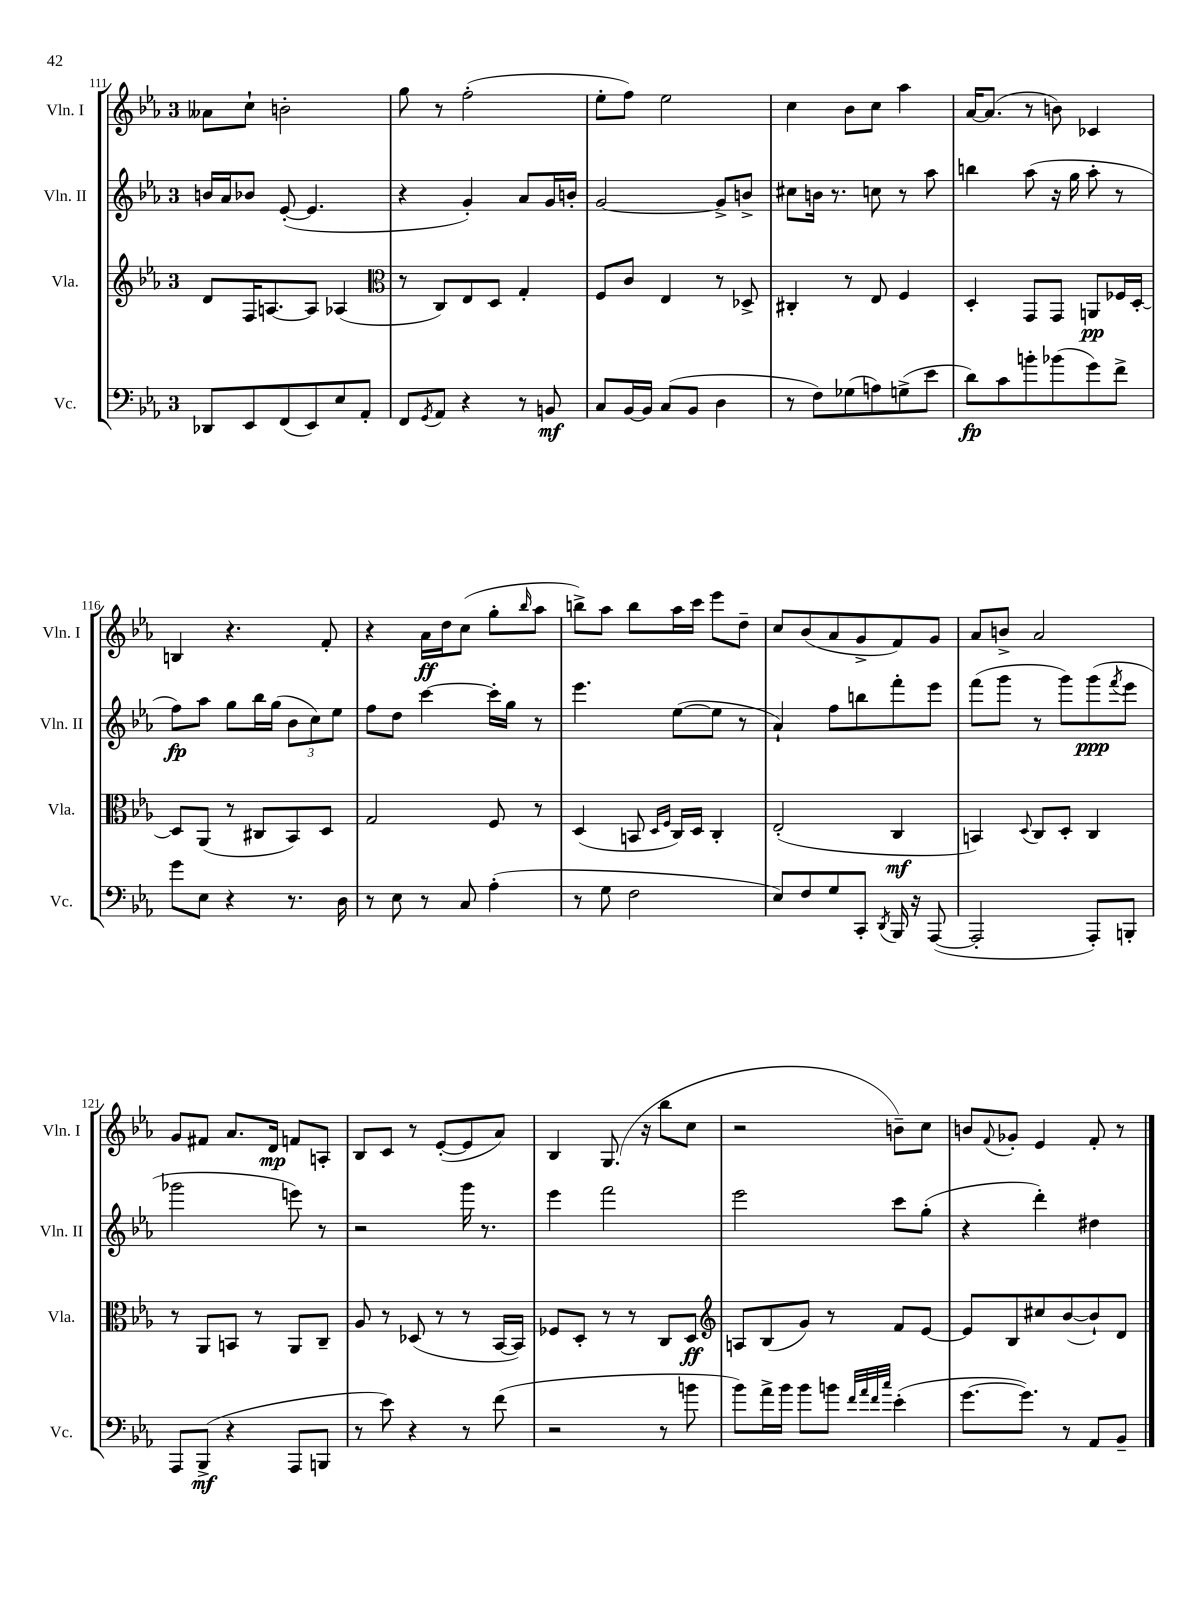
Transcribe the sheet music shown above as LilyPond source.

<<
\new StaffGroup <<
\new Staff = "s0" \with { instrumentName = "Vln. I" shortInstrumentName = "Vln. I" } {
    \clef treble \key ees \major \once \override Staff.TimeSignature.style = #'single-digit \time 3/4
    aeses'8 c''8-! b'2-. |
    g''8 r8 f''2-.( |
    ees''8-. f''8) ees''2 |
    c''4 bes'8 c''8 aes''4 |
    aes'16~ aes'8.( r8 b'8) ces'4 |
    b4 r4. f'8-. |
    r4 aes'16\ff d''16 c''8( g''8-. \grace { bes''16 } aes''8 |
    b''8->) aes''8 b''8 aes''16 c'''16 ees'''8 d''8-- |
    c''8 bes'8( aes'8 g'8-> f'8) g'8 |
    aes'8 b'8-> aes'2 |
    g'8 fis'8 aes'8. d'16\mp f'8 a8-. |
    bes8 c'8 r8 ees'8~-.( ees'8 aes'8) |
    bes4 g8.( r16 bes''8 c''8 |
    r2 b'8--) c''8 |
    b'8 \appoggiatura { f'8 } ges'8-. ees'4 f'8-. r8 \bar "|." |
}
\new Staff = "s1" \with { instrumentName = "Vln. II" shortInstrumentName = "Vln. II" } {
    \clef treble \key ees \major \once \override Staff.TimeSignature.style = #'single-digit \time 3/4
    b'16 aes'16 bes'8 ees'8~-.( ees'4. |
    r4 g'4-.) aes'8 g'16 b'16-. |
    g'2~ g'8-> b'8-> |
    cis''8 b'16 r8. c''8 r8 aes''8 |
    b''4 aes''8( r16 g''16 aes''8-. r8 |
    f''8\fp) aes''8 g''8 bes''16 g''16( \tuplet 3/2 { bes'8 c''8) ees''8 } |
    f''8 d''8 c'''4~ c'''16-. g''16 r8 |
    ees'''4. ees''8~( ees''8 r8 |
    aes'4-!) f''8 b''8 f'''8-. ees'''8 |
    f'''8( g'''8 r8 g'''8) g'''8\ppp( \acciaccatura { f'''8 } ees'''8 |
    ges'''2 e'''8) r8 |
    r2 g'''16 r8. |
    ees'''4 f'''2 |
    ees'''2 c'''8 g''8-.( |
    r4 d'''4-.) dis''4 \bar "|." |
}
\new Staff = "s2" \with { instrumentName = "Vla." shortInstrumentName = "Vla." } {
    \clef treble \key ees \major \once \override Staff.TimeSignature.style = #'single-digit \time 3/4
    d'8 f16 a8.~ a8 aes4( |
    \clef alto r8 c8) ees8 d8 g4-. |
    f8 c'8 ees4 r8 des8-> |
    cis4-. r8 ees8 f4 |
    d4-. g,8 g,8 a,8\pp fes16 d16~-. |
    d8 aes,8( r8 cis8 bes,8) d8 |
    g2 f8 r8 |
    d4( b,8 \grace { d16 f16 } c16) d16 c4-. |
    ees2-.( c4\mf |
    b,4) \appoggiatura { d8 } c8 d8-. c4 |
    r8 aes,8 b,8 r8 aes,8 c8-- |
    aes8 r8 des8( r8 r8 bes,16~ bes,16) |
    fes8 d8-. r8 r8 c8 d8\ff |
    \clef treble a8 bes8( g'8) r8 f'8 ees'8~ |
    ees'8 bes8 cis''8 bes'8~( bes'8-!) d'8 \bar "|." |
}
\new Staff = "s3" \with { instrumentName = "Vc." shortInstrumentName = "Vc." } {
    \clef bass \key ees \major \once \override Staff.TimeSignature.style = #'single-digit \time 3/4
    des,8 ees,8 f,8( ees,8) ees8 aes,8-. |
    f,8 \acciaccatura { g,8 } aes,8 r4 r8 b,8\mf |
    c8 bes,16~ bes,16 c8( bes,8 d4 |
    r8 f8) ges8( a8) g8->( ees'8 |
    d'8\fp) c'8 b'8-. bes'8( g'8) f'8-> |
    g'8 ees8 r4 r8. d16 |
    r8 ees8 r8 c8 aes4-.( |
    r8 g8 f2 |
    ees8) f8 g8 c,8-. \acciaccatura { d,8 } bes,,16 r16 aes,,8~( |
    aes,,2-. aes,,8-.) b,,8-. |
    aes,,8 bes,,8->\mf( r4 aes,,8 b,,8 |
    r8 ees'8) r4 r8 f'8( |
    r2 r8 b'8 |
    bes'8) aes'16-> bes'16 bes'8 b'8 \grace { f'32 aes'32 f'32 c''32 } ees'4-.( |
    g'8.~ g'8.) r8 aes,8 bes,8-- \bar "|." |
}
>>
>>
\layout { \context { \Score currentBarNumber = #111 } }
